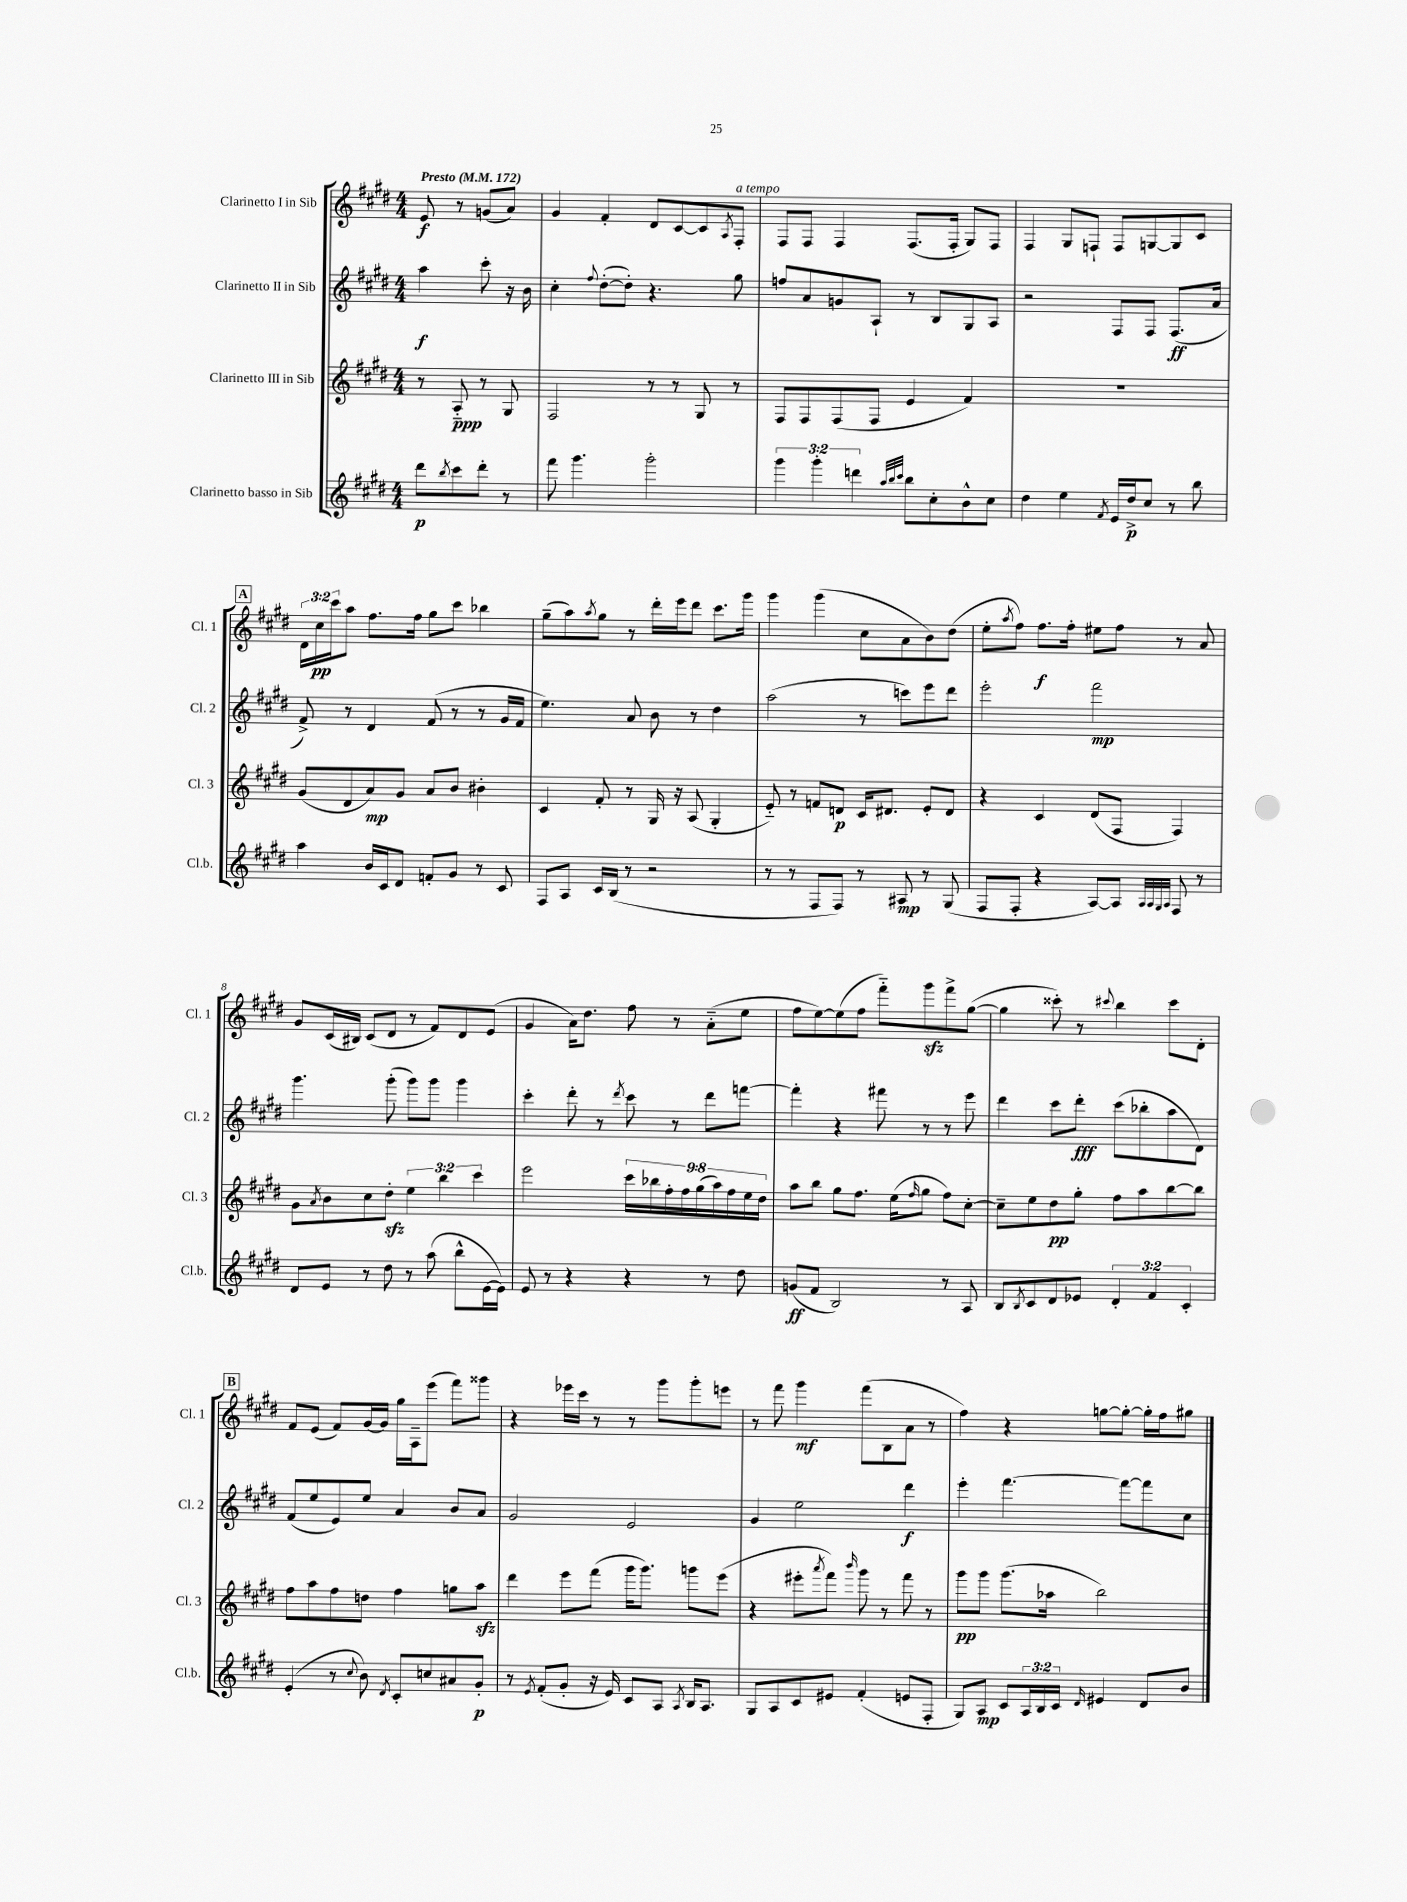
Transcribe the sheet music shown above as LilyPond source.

<<
\new StaffGroup <<
\new Staff = "s0" \with { instrumentName = "Clarinetto I in Sib" shortInstrumentName = "Cl. 1" } {
    \clef treble \key e \major \numericTimeSignature \time 4/4 \override Staff.TupletNumber.text = #tuplet-number::calc-fraction-text \partial 2 \tempo "Presto" 4 = 172
    e'8\f r8 g'8( a'8) |
    gis'4 fis'4-. dis'8 cis'8~ cis'8 \acciaccatura { a8 } fis8-.^\markup { \italic "a tempo" } |
    fis8 fis8 fis4 fis8.( fis16-. gis8) fis8 |
    fis4 gis8 f8-! f8 g8~ g8 cis'8 |
    \mark \markup { \box "A" } \tuplet 3/2 { dis'16 cis''16\pp cis'''16 } a''8 fis''8. fis''16 gis''8 cis'''8 bes''4 |
    gis''8--( a''8) \acciaccatura { a''8 } gis''8 r8 dis'''16-. e'''16 dis'''8 cis'''8. gis'''16 |
    gis'''4 gis'''4( cis''8 a'8 b'8) dis''8( |
    e''8-. \acciaccatura { a''8 } fis''8) fis''8.\f fis''16-. eis''8 fis''8 r8 a'8 |
    gis'8 cis'16( bis16) cis'8( dis'8 r8 fis'8) dis'8 e'8( |
    gis'4 a'16) dis''8. fis''8 r8 a'8-_( e''8 |
    fis''8 e''8~) e''8( fis''8 fis'''8-_) gis'''8\sfz fis'''8-> gis''8~( |
    gis''4 cisis'''8-.) r8 \appoggiatura { cis'''8 } b''4 cis'''8 dis'8-. |
    \mark \markup { \box "B" } fis'8 e'8( fis'8) gis'16~ gis'16 gis''16 a16-- e'''8( fis'''8) gisis'''8 |
    r4 ees'''16 cis'''16 r8 r8 gis'''8 gis'''8-. e'''8 |
    r8 fis'''8 gis'''4\mf fis'''8( b8 a'8 r8 |
    fis''4) r4 g''8~ g''8~-. g''16-. fis''16 gis''8 \bar "|." |
}
\new Staff = "s1" \with { instrumentName = "Clarinetto II in Sib" shortInstrumentName = "Cl. 2" } {
    \clef treble \key e \major \numericTimeSignature \time 4/4 \partial 2
    a''4\f cis'''8-. r16 b'16 |
    cis''4-. \appoggiatura { fis''8 } dis''8~-.( dis''8-.) r4. gis''8 |
    f''8 a'8 g'8 a8-! r8 b8 gis8 a8 |
    r2 fis8 fis8 fis8.\ff( a'16 |
    \mark \markup { \box "A" } fis'8->) r8 dis'4 fis'8( r8 r8 gis'16 fis'16 |
    e''4.) a'8 b'8 r8 dis''4 |
    a''2( r8 c'''8) e'''8 dis'''8 |
    e'''2-. fis'''2\mp |
    gis'''4. gis'''8-.( gis'''8) gis'''8 gis'''4 |
    cis'''4-. dis'''8-. r8 \acciaccatura { dis'''8 } cis'''8 r8 dis'''8 f'''8~ |
    f'''4-. r4 fis'''8 r8 r8 e'''8 |
    dis'''4 cis'''8 dis'''8-.\fff cis'''8( bes''8-. a''8 dis'8) |
    \mark \markup { \box "B" } fis'8( e''8 e'8) e''8 a'4 b'8 a'8 |
    gis'2 e'2 |
    gis'4 e''2 dis'''4\f |
    e'''4-. fis'''4.~ fis'''8~ fis'''8 cis''8 \bar "|." |
}
\new Staff = "s2" \with { instrumentName = "Clarinetto III in Sib" shortInstrumentName = "Cl. 3" } {
    \clef treble \key e \major \numericTimeSignature \time 4/4 \override Staff.TupletNumber.text = #tuplet-number::calc-fraction-text \partial 2
    r8 a8-_\ppp r8 gis8 |
    fis2 r8 r8 gis8 r8 |
    fis8 fis8 fis8( fis8 e'4 fis'4) |
    R1 |
    \mark \markup { \box "A" } gis'8( dis'8 a'8\mp) gis'8 a'8 b'8 bis'4-. |
    cis'4 fis'8-. r8 gis16 r16 a8( gis4-. |
    e'8-_) r8 f'8 d'8\p cis'16 dis'8. e'8-. dis'8 |
    r4 cis'4 dis'8( fis8 fis4) |
    gis'8 \acciaccatura { a'8 } b'8 cis''8 dis''8-.\sfz \tuplet 3/2 { e''4 b''4 cis'''4 } |
    e'''2 \tuplet 9/8 { cis'''16 bes''16 fis''16-. fis''16 gis''16( a''16) fis''16 e''16 dis''16 } |
    a''8 b''8 gis''8 fis''8. e''16( \grace { fis''16 } gis''8 fis''8) cis''8~-. |
    cis''8-- e''8 dis''8\pp gis''8-. fis''8 a''8 b''8~ b''8 |
    \mark \markup { \box "B" } fis''8 a''8 fis''8 d''8 fis''4 g''8 a''8\sfz |
    dis'''4 e'''8 fis'''8( gis'''16 gis'''8.) g'''8 e'''8( |
    r4 eis'''8-. \acciaccatura { a'''8 } fis'''8) \grace { b'''16 } gis'''8 r8 fis'''8 r8 |
    gis'''8\pp gis'''8 gis'''8.( aes''16 b''2) \bar "|." |
}
\new Staff = "s3" \with { instrumentName = "Clarinetto basso in Sib" shortInstrumentName = "Cl.b." } {
    \clef treble \key e \major \numericTimeSignature \time 4/4 \override Staff.TupletNumber.text = #tuplet-number::calc-fraction-text \partial 2
    dis'''8\p \acciaccatura { b''8 } cis'''8 dis'''8-. r8 |
    fis'''8 gis'''4. gis'''2-. |
    \tuplet 3/2 { gis'''4 gis'''4-. d'''4 } \grace { a''32 b''32 cis'''32 } b''8 cis''8-. b'8-^ cis''8 |
    dis''4 e''4 \acciaccatura { fis'8 } e'16 dis''16->\p cis''8 r8 b''8 |
    \mark \markup { \box "A" } a''4 b'16 cis'16 dis'8 f'8-. gis'8 r8 cis'8 |
    fis8 a8 cis'16 b16( r8 r2 |
    r8 r8 fis8 fis8) r8 ais8\mp r8 gis8( |
    fis8 fis8-. r4 a8~) a8 \grace { a32 a32 gis32 a32 } fis8 r8 |
    dis'8 e'8 r8 dis''8 r8 a''8( b''8-^ e'16~ e'16) |
    e'8 r8 r4 r4 r8 dis''8 |
    g'8\ff( fis'8 b2) r8 a8 |
    b8 \acciaccatura { b8 } cis'8 dis'8 ees'8 \tuplet 3/2 { dis'4-. fis'4 cis'4-. } |
    \mark \markup { \box "B" } e'4-.( r8 \appoggiatura { cis''8 } b'8) \acciaccatura { dis'8 } cis'8-. c''8 ais'8 gis'8-.\p |
    r8 \acciaccatura { e'8 } fis'8-.( gis'8-. r16 e'16) cis'8 a8 \acciaccatura { a8 } b16 a8. |
    gis8 a8 cis'8 eis'8 fis'4-.( e'8 fis8-. |
    gis8) a8\mp cis'8 \tuplet 3/2 { a16 b16 cis'16 } \grace { dis'16 } eis'4 dis'8 b'8 \bar "|." |
}
>>
>>
